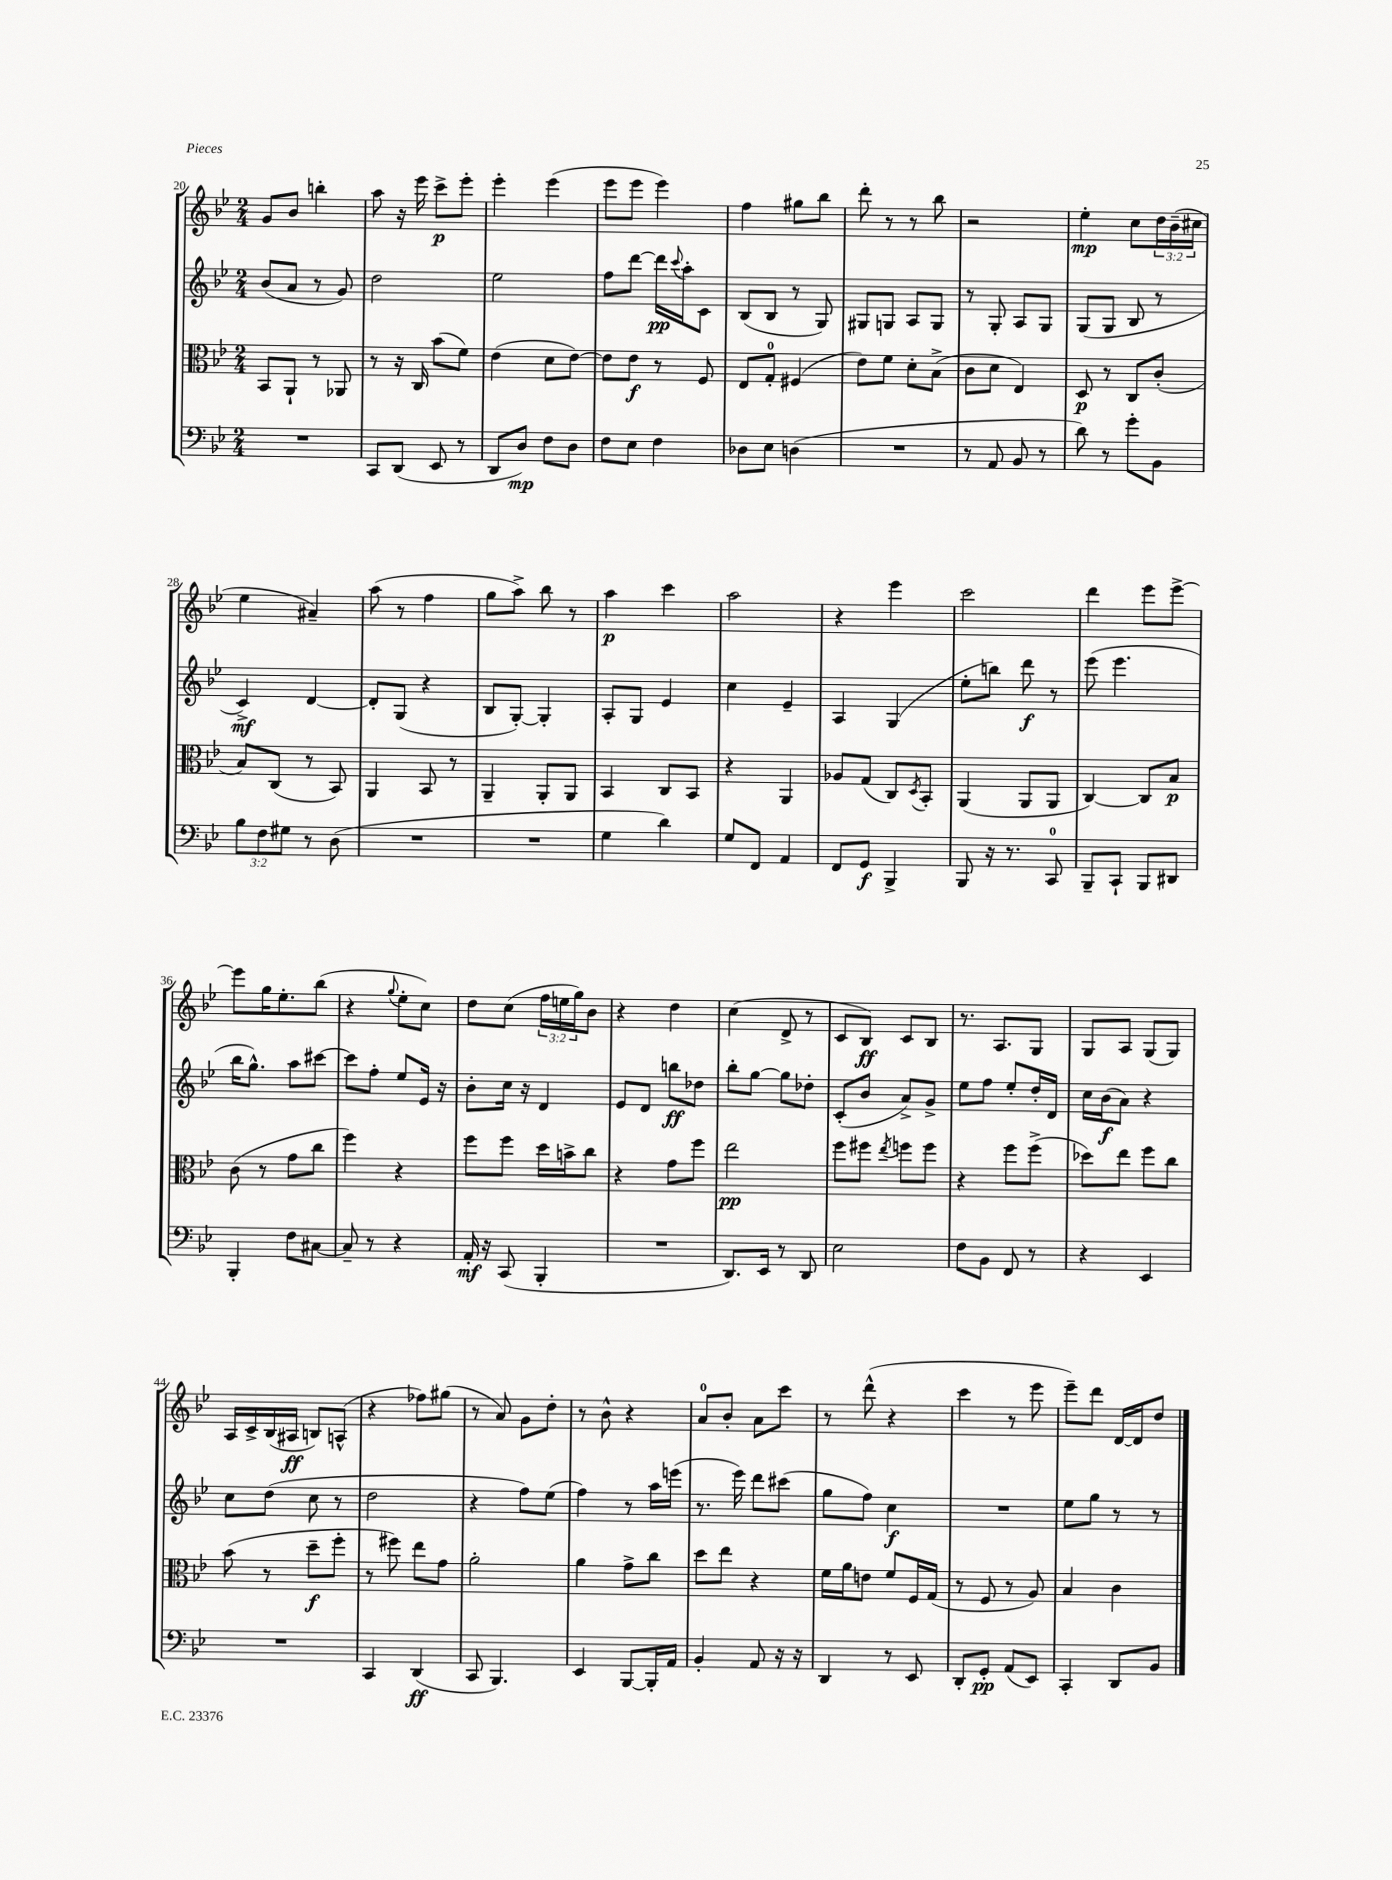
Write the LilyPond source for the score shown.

<<
\new StaffGroup <<
\new Staff = "s0" {
    \clef treble \key bes \major \numericTimeSignature \time 2/4 \override Staff.TupletNumber.text = #tuplet-number::calc-fraction-text
    g'8 bes'8 b''4-. |
    a''8 r16 ees'''16 c'''8->\p ees'''8-. |
    ees'''4-. ees'''4( |
    ees'''8 ees'''8 ees'''4) |
    f''4 gis''8 bes''8 |
    d'''8-. r8 r8 bes''8 |
    r2 |
    ees''4-.\mp c''8 \tuplet 3/2 { d''16 bes'16--( cis''16 } |
    ees''4 ais'4--) |
    a''8( r8 f''4 |
    g''8 a''8->) bes''8 r8 |
    a''4\p c'''4 |
    a''2 |
    r4 ees'''4 |
    c'''2 |
    d'''4 ees'''8 ees'''8~-> |
    ees'''8 g''16 ees''8.-. bes''8( |
    r4 \appoggiatura { g''8 } ees''8-. c''8) |
    d''8 c''8( \tuplet 3/2 { f''16 e''16 g''16) } bes'8 |
    r4 d''4 |
    c''4( d'8-> r8 |
    c'8 bes8\ff) c'8 bes8 |
    r8. a8. g8 |
    g8 a8 g8( g8) |
    a16 c'16-> bes16( ais16\ff b8) a8-^( |
    r4 fes''8) gis''8( |
    r8 a'8) g'8 d''8-. |
    r8 bes'8-^ r4 |
    a'8-0 bes'8-. a'8 c'''8 |
    r8 d'''8-^( r4 |
    c'''4 r8 ees'''8 |
    ees'''8--) d'''8 d'16~ d'16 d''8 \bar "|." |
}
\new Staff = "s1" {
    \clef treble \key bes \major \numericTimeSignature \time 2/4
    bes'8( a'8 r8 g'8) |
    d''2 |
    ees''2 |
    f''8 d'''8~ d'''16\pp \appoggiatura { c'''8 } a''16-. c'8 |
    bes8( bes8 r8 g8) |
    gis8 g8 a8 g8 |
    r8 g8-. a8 g8 |
    g8( g8 bes8 r8 |
    c'4->\mf) d'4~ |
    d'8-. g8( r4 |
    bes8 g8~-.) g4-. |
    a8-. g8 ees'4 |
    c''4 ees'4-- |
    a4 g4( |
    ees''8-. b''8) d'''8\f r8 |
    ees'''8( ees'''4. |
    bes''16 g''8.-^) a''8 cis'''8~ |
    cis'''8 f''8-. ees''8 ees'16 r16 |
    bes'8-. c''16 r16 d'4 |
    ees'8 d'8 b''8\ff des''8 |
    bes''8-. g''8~ g''8 des''8-. |
    c'8-.( bes'8 a'8->) g'8-> |
    ees''8 f''8 ees''8-. d''16-. d'16 |
    c''16 bes'16\f( a'8) r4 |
    c''8 d''8( c''8 r8 |
    d''2 |
    r4 f''8) ees''8( |
    f''4) r8 a''16 e'''16( |
    r8. ees'''16) d'''8 cis'''8( |
    g''8 f''8) c''4\f |
    R2 |
    ees''8 g''8 r8 r8 \bar "|." |
}
\new Staff = "s2" {
    \clef alto \key bes \major \numericTimeSignature \time 2/4
    bes,8 a,8-! r8 aes,8 |
    r8 r16 c16 bes'8( f'8) |
    ees'4( d'8 ees'8~) |
    ees'8 ees'8\f r8 f8 |
    ees8 g8-0-. fis4( |
    ees'8) f'8 d'8-. bes8->( |
    c'8 d'8 ees4) |
    d8\p r8 c8 c'8-.( |
    bes8) c8( r8 bes,8) |
    a,4 bes,8 r8 |
    a,4-- a,8-. a,8 |
    bes,4 c8 bes,8 |
    r4 a,4 |
    aes8 g8( c8) \acciaccatura { d8 } bes,8-. |
    a,4( a,8 a,8 |
    c4~) c8 bes8\p |
    c'8( r8 g'8 c''8 |
    f''4) r4 |
    f''8 f''8 d''16 b'16-> c''8 |
    r4 g'8 f''8 |
    ees''2\pp |
    f''8 fis''8 \acciaccatura { ees''8 } f''8 f''8 |
    r4 f''8 f''8->( |
    des''8) ees''8 f''8 c''8 |
    bes'8( r8 d''8--\f f''8-. |
    r8 fis''8) ees''8 g'8 |
    a'2-. |
    a'4 g'8-> c''8 |
    d''8 ees''8 r4 |
    f'16 a'16 e'8 f'8 f16 g16( |
    r8 f8 r8 a8) |
    bes4 c'4 \bar "|." |
}
\new Staff = "s3" {
    \clef bass \key bes \major \numericTimeSignature \time 2/4 \override Staff.TupletNumber.text = #tuplet-number::calc-fraction-text
    R2 |
    c,8 d,8( ees,8 r8 |
    d,8 d8\mp) f8 d8 |
    f8 ees8 f4 |
    des8 ees8 d4( |
    R2 |
    r8 a,8 bes,8 r8 |
    d'8) r8 g'8-. bes,8 |
    \tuplet 3/2 { bes8 f8 gis8 } r8 d8( |
    R2 |
    R2 |
    g4 d'4) |
    g8 f,8 a,4 |
    f,8 g,8\f bes,,4-> |
    bes,,8 r16 r8. c,8-0 |
    bes,,8-- c,8-! bes,,8 dis,8 |
    bes,,4-. f8 cis8~ |
    cis8-- r8 r4 |
    a,16-.\mf r16 c,8( bes,,4-. |
    R2 |
    d,8.) ees,16 r8 d,8 |
    ees2 |
    f8 bes,8 f,8 r8 |
    r4 ees,4 |
    R2 |
    c,4 d,4\ff( |
    c,8 bes,,4.) |
    ees,4 bes,,8~ bes,,16-. a,16 |
    bes,4-. a,8 r16 r16 |
    d,4 r8 ees,8 |
    d,8-. g,8-.\pp a,8( ees,8) |
    c,4-. d,8 bes,8 \bar "|." |
}
>>
>>
\layout { \context { \Score currentBarNumber = #20 } }
